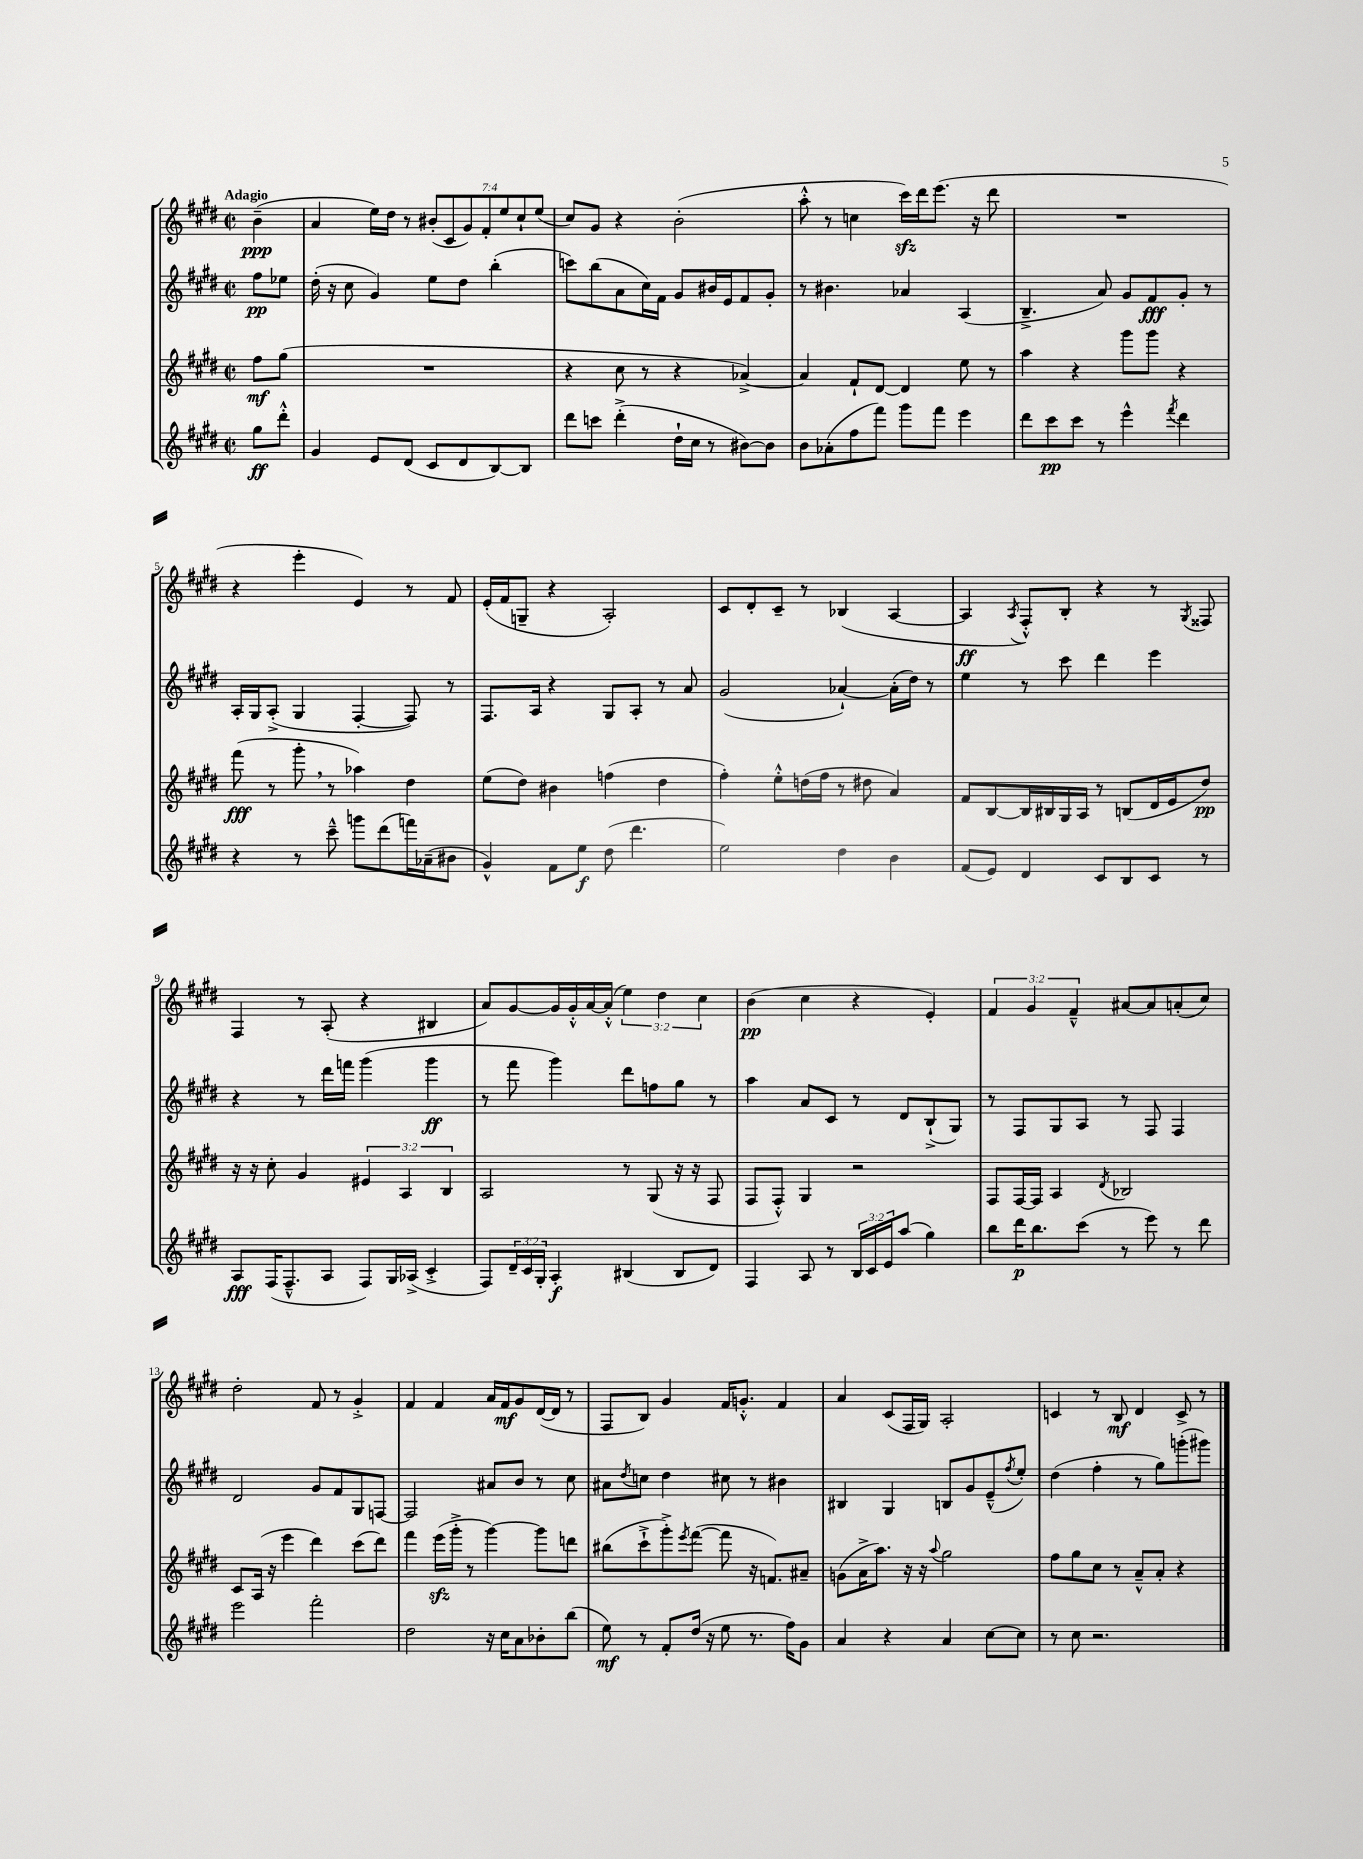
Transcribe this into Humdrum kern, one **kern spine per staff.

**kern	**kern	**kern	**kern
*staff4	*staff3	*staff2	*staff1
*clefG2	*clefG2	*clefG2	*clefG2
*k[f#c#g#d#]	*k[f#c#g#d#]	*k[f#c#g#d#]	*k[f#c#g#d#]
*M2/2	*M2/2	*M2/2	*M2/2
*met(c|)	*met(c|)	*met(c|)	*met(c|)
8gg#\L	8ff#\L	8ff#\L	(4b~\
8ddd#'^^\J	(8gg#\J	8ee-\J	.
=	=	=	=
4g#/	1r	(16dd#'\	4a/
.	.	16r	.
.	.	8cc#\	.
8e/L	.	4g#/)	16ee\LL)
.	.	.	16dd#\JJ
(8d#/J	.	.	8r
8c#/L	.	8ee\L	(14b#'/L
.	.	.	14c#/
8d#/	.	8dd#\J	.
.	.	.	14g#/)
.	.	.	14f#'/
[8B/)	.	(4bb'\	.
.	.	.	14ee/
.	.	.	14cc#`/
8B/]J	.	.	.
.	.	.	(14ee/J
=	=	=	=
8ddd#\L	4r	8ccc\L)	8cc#/L)
8ccc\J	.	(8bb\	8g#/J
(4ddd#'^\	8cc#\	8a\	4r
.	8r	16cc#\L)	.
.	.	16f#\JJ	.
16dd#`\LL	4r	8g#/L	(2b'\
16cc#\JJ	.	.	.
8r	.	16b#/L	.
.	.	16e/J	.
[8b#\L)	[4a-^/)	8f#/	.
8b#\]J	.	8g#'/J	.
=	=	=	=
8b\L	4a-/]	8r	8aa'^^\
(8a-'\	.	4.b#\	8r
8ff#\	8f#`/L	.	4cc\
8fff#\J)	[8d#/J	.	.
8ggg#\L	4d#/]	4a-/	16ccc#\LL)
.	.	.	16ddd#\J
8fff#\J	.	.	(8.eee\J
4eee\	8ee\	(4A/	.
.	.	.	16r
.	8r	.	8ddd#\
=	=	=	=
8ddd#\L	4aa\	4.B~^/	1r
8ccc#\	.	.	.
8ccc#\J	4r	.	.
8r	.	8a/)	.
4eee^^\	8ggg#\L	8g#/L	.
.	8ggg#\J	8f#/	.
8qfff#/	.	.	.
4ddd#\	4r	8g#'/J	.
.	.	8r	.
=	=	=	=
4r	(8fff#\	16A'/LL	4r
.	.	16G#/J	.
.	8r	(8A'^/J	.
8r	8ggg#'\	4G#/	4eee'\
8ccc#~^^\	8r	.	.
8ggg\L	4aa-\)	[4F#'/	4e/)
(8ddd#\	.	.	.
16fff\L)	4dd#\	8F#/])	8r
(16a-~\J	.	.	.
8b#\J	.	8r	8f#/
=	=	=	=
4g#^^/)	(8ee\L	8.F#/L	(16e'/LL
.	.	.	16f#/J
.	8dd#\J)	.	8G~/J
.	.	16A/Jk	.
8f#\L	4b#\	4r	4r
8ee\J	.	.	.
(8dd#\	(4ff\	8G#/L	2A'/)
4.ddd#\	.	8A'/J	.
.	4dd#\	8r	.
.	.	8a/	.
=	=	=	=
2ee\)	4ff#'\)	(2g#/	8c#/L
.	.	.	8d#'/
.	8ee'^^\L	.	8c#~/J
.	(16dd\L	.	8r
.	16ff#\JJ	.	.
4dd#\	8r	[4a-`/)	(4B-/
.	8dd#\	.	.
4b\	4a/)	(16a-'\]LL	[4A/
.	.	16dd#\JJ)	.
.	.	8r	.
=	=	=	=
(8f#/L	8f#/L	4ee\	4A/]
8e/J)	[8B/	.	.
.	.	.	8qA/
4d#/	16B/]L	8r	8F#'^^/L)
.	16B#/	.	.
.	16G#/	8ccc#\	8B'/J
.	16A/JJ	.	.
8c#/L	8r	4ddd#\	4r
8B/	(8B/L	.	.
8c#/J	16d#/L	4eee\	8r
.	16e/J	.	.
.	.	.	8qG#/
8r	8dd#/J)	.	8F##/
=	=	=	=
8A/L	16r	4r	4F#/
.	16r	.	.
(16F#/K	8cc#'\	.	.
8.F#~^^/	.	.	.
.	4g#/	8r	8r
8A/J	.	16ddd#\LL	(8A'/
.	.	16fff\JJ	.
8F#/L)	6e#/	(4ggg#\	4r
16G#/L	.	.	.
.	6A/	.	.
(16A-^/JJ	.	.	.
4c#'^/	.	4ggg#\	4B#/
.	6B/	.	.
=	=	=	=
8F#/L)	2A/	8r	8a/L)
24d#~/L	.	8fff#\	[8g#/
24c#/	.	.	.
24G#'/JJ	.	.	.
4A'/	.	4ggg#\)	16g#/]L
.	.	.	16g#'^^/
.	.	.	[16a/
.	.	.	(16a'^^/]JJ
(4B#/	8r	8ddd#\L	6ee\)
.	(8G#/	8ff\	.
.	.	.	6dd#\
8B#/L	16r	8gg#\J	.
.	16r	.	.
.	.	.	6cc#\
8d#/J)	8F#/	8r	.
=	=	=	=
4F#/	8F#/L	4aa\	(4b\
.	8F#'^^/J)	.	.
8A/	4G#/	8a/L	4cc#\
8r	.	8c#/J	.
24B/LL	2r	8r	4r
24c#/	.	.	.
24e/J	.	.	.
(8aa/J	.	8d#/L	.
4gg#\)	.	(8B`^/	4e'/)
.	.	8G#/J)	.
=	=	=	=
8bb\L	8F#/L	8r	6f#/
16ddd#\K	[16F#/L	8F#/L	.
.	.	.	6g#/
8.bb\	16F#/]JJ	.	.
.	4A/	8G#/	.
.	.	.	6f#~^^/
(8ccc#\J	.	8A/J	.
.	8qd#/	.	.
8r	2B-/	8r	[8a#/L
8eee\)	.	8F#/	8a#/]
8r	.	4F#/	(8a'/
8ddd#\	.	.	8cc#/J)
=	=	=	=
2eee\	8c#/L	2d#/	2dd#'\
.	(16A/Jk	.	.
.	16r	.	.
.	4eee\	.	.
2fff#'\	4ddd#\)	8g#/L	8f#/
.	.	8f#/	8r
.	(8ccc#\L	8G#/	4g#'^/
.	8ddd#\J)	[8F/J	.
=	=	=	=
2dd#\	4fff#\	2F/]	4f#/
.	(16eee\LL	.	4f#/
.	16ggg#'^\JJ	.	.
.	8r	.	.
16r	[4ggg#\)	8a#/L	16a/LL
16cc#\LK	.	.	16f#/J
8a\	.	8b/J	8g#/
8b-'\	8ggg#\]L	8r	([16d#/L
.	.	.	16d#/]JJ
(8bb\J	8ddd\J	8cc#\	8r
=	=	=	=
8ee\)	(8bb#\L	8a#\L	8F#/L
.	.	8qdd#/	.
8r	8ccc#`^\	8cc\J	8B/J)
8f#'/L	8ggg#'^\)	4dd#\	4g#/
.	8qeee/	.	.
(16dd#/Jk	([8fff#\J	.	.
16r	.	.	.
8ee\	8fff#\]	8cc#\	16f#/LK
.	.	.	8.g'^^/J
8.r	16r	8r	.
.	8.f/L)	.	.
.	.	4b#\	4f#/
16ff#\LK)	.	.	.
8g#\J	8a#~/J	.	.
=	=	=	=
4a/	(8g\L	4B#/	4a/
.	16a^\K	.	.
.	8.aa\J)	.	.
4r	.	4G#/	(8c#/L
.	16r	.	16F#/L
.	16r	.	16G#/JJ)
.	8qqaa/	.	.
4a/	2gg#\	8B/L	2A'/
.	.	8g#/	.
[8cc#\L	.	(8e~^^/	.
.	.	8qff#/	.
8cc#\]J	.	8ee'/J)	.
=	=	=	=
8r	8ff#\L	(4dd#\	4c/
8cc#\	8gg#\	.	.
2.r	8cc#\J	4ff#'\	8r
.	8r	.	8B/
.	8a~^^/L	8r	4d#/
.	8a'/J	8gg#\L)	.
.	4r	(8ggg'\	8c^/
.	.	8ggg#\J)	8r
==	==	==	==
*-	*-	*-	*-
